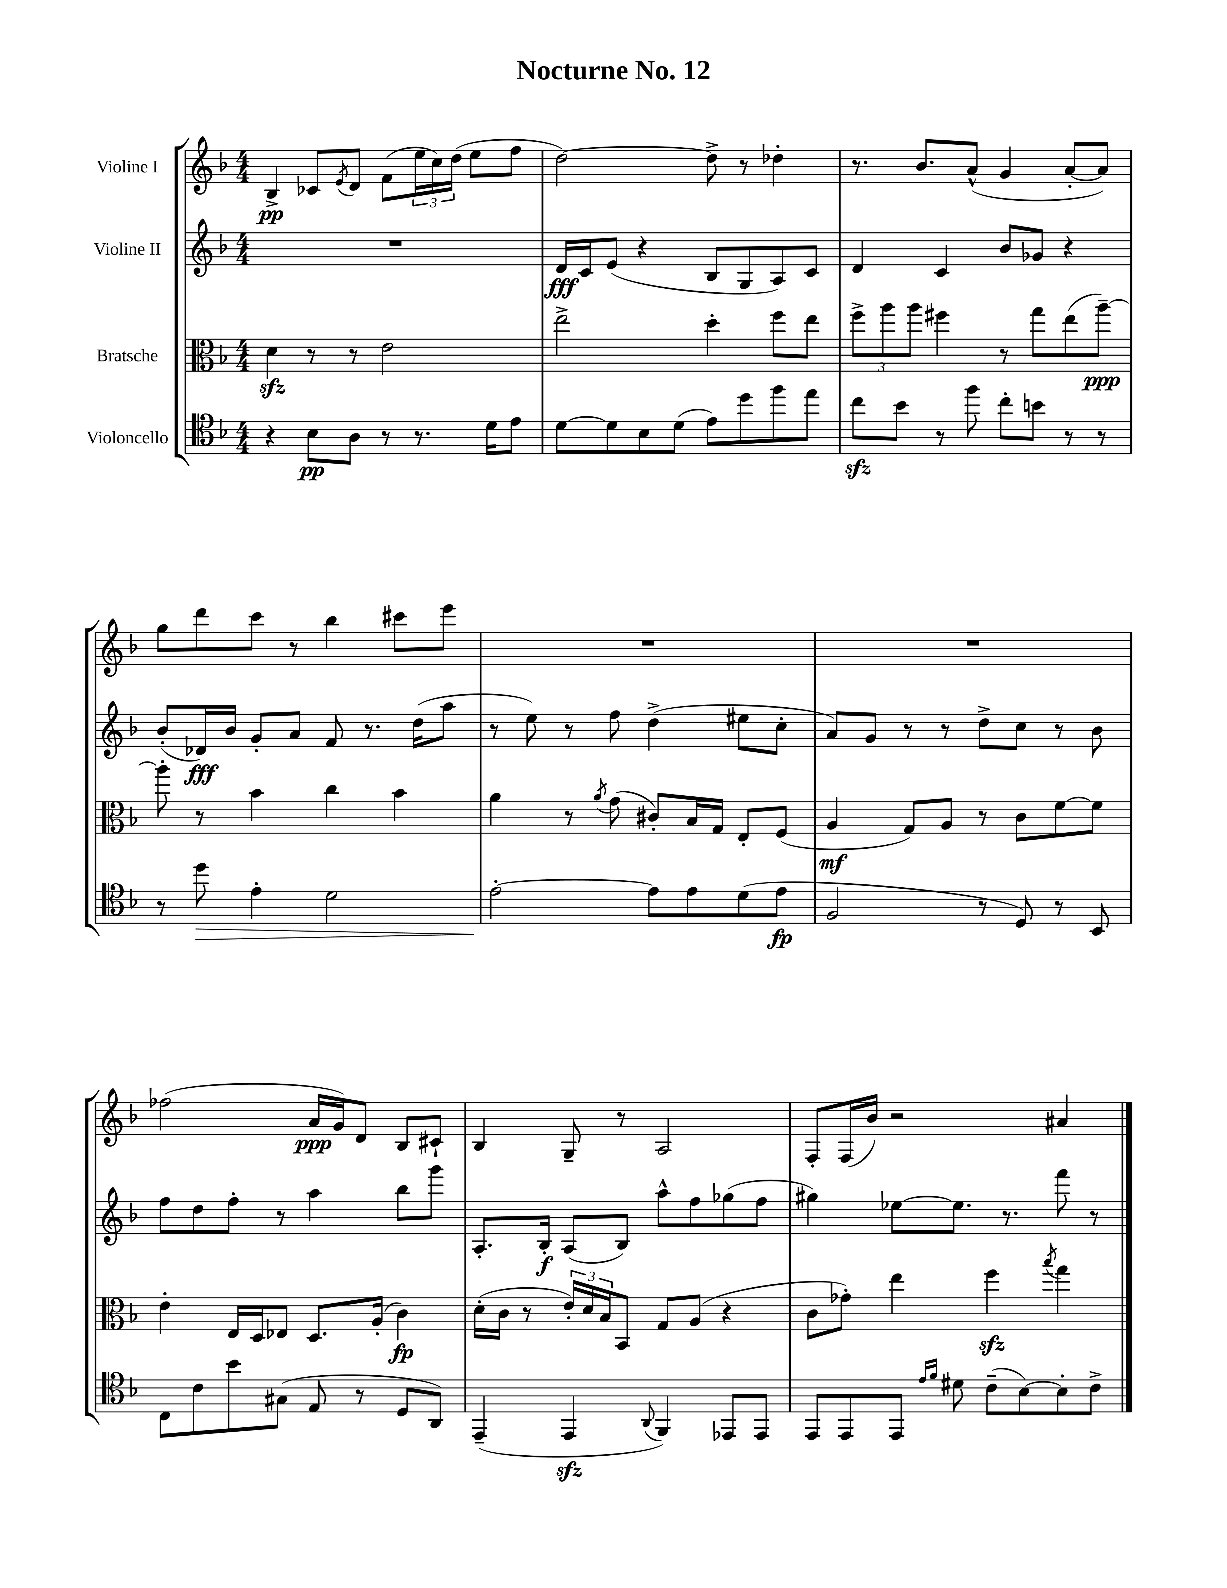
\header { title = "Nocturne No. 12" }
<<
\new StaffGroup <<
\new Staff = "s0" \with { instrumentName = "Violine I" } {
    \clef treble \key f \major \numericTimeSignature \time 4/4
    bes4->\pp ces'8 \acciaccatura { e'8 } d'8 f'8( \tuplet 3/2 { e''16 c''16) d''16( } e''8 f''8 |
    d''2~) d''8-> r8 des''4-. |
    r8. bes'8. a'8-^( g'4 a'8~-. a'8) |
    g''8 d'''8 c'''8 r8 bes''4 cis'''8 e'''8 |
    R1 |
    R1 |
    fes''2( a'16\ppp g'16) d'8 bes8 cis'8-! |
    bes4 g8-- r8 a2 |
    f8-. f16( bes'16) r2 ais'4 \bar "|." |
}
\new Staff = "s1" \with { instrumentName = "Violine II" } {
    \clef treble \key f \major \numericTimeSignature \time 4/4
    R1 |
    d'16\fff c'16 e'8( r4 bes8 g8 a8) c'8 |
    d'4 c'4 bes'8 ges'8 r4 |
    bes'8-.( des'16\fff) bes'16 g'8-. a'8 f'8 r8. d''16( a''8 |
    r8 e''8) r8 f''8 d''4->( eis''8 c''8-. |
    a'8) g'8 r8 r8 d''8-> c''8 r8 bes'8 |
    f''8 d''8 f''8-. r8 a''4 bes''8 g'''8 |
    a8.-. bes16-.\f a8( bes8) a''8-^ f''8 ges''8( f''8 |
    gis''4) ees''8~ ees''8. r8. f'''8 r8 \bar "|." |
}
\new Staff = "s2" \with { instrumentName = "Bratsche" } {
    \clef alto \key f \major \numericTimeSignature \time 4/4
    d'4\sfz r8 r8 e'2 |
    e''2-> d''4-. f''8 e''8 |
    \tuplet 3/2 { f''8-> a''8 a''8 } fis''4 r8 g''8 e''8( a''8~--\ppp) |
    a''8-. r8 bes'4 c''4 bes'4 |
    a'4 r8 \acciaccatura { a'8 } g'8( cis'8-.) bes16 g16 e8-. f8( |
    a4\mf g8) a8 r8 c'8 f'8~ f'8 |
    e'4-. e16 d16 ees8 d8. a16-.( c'4\fp) |
    d'16-.( c'16 r8 \tuplet 3/2 { e'16-.) d'16 bes16 } bes,8 g8 a8( r4 |
    c'8 ges'8-.) e''4 f''4\sfz \acciaccatura { bes''8 } g''4 \bar "|." |
}
\new Staff = "s3" \with { instrumentName = "Violoncello" } {
    \clef tenor \key f \major \numericTimeSignature \time 4/4
    r4 bes8\pp a8 r8 r8. d'16 e'8 |
    d'8~ d'8 bes8 d'8( e'8) d''8 f''8 e''8 |
    c''8\sfz bes'8 r8 f''8 c''8-. b'8 r8 r8 |
    r8 d''8\> e'4-. d'2 |
    e'2~-.\! e'8 e'8 d'8( e'8\fp |
    f2 r8 d8) r8 bes,8 |
    c8 c'8 bes'8 gis8( e8 r8 d8 a,8) |
    e,4--( e,4\sfz \appoggiatura { a,8 } f,4) ees,8 ees,8 |
    e,8 e,8 e,8 \grace { e'16 f'16 } dis'8 c'8--( bes8~) bes8-. c'8-> \bar "|." |
}
>>
>>
\layout { \context { \Score \remove "Bar_number_engraver" } }
